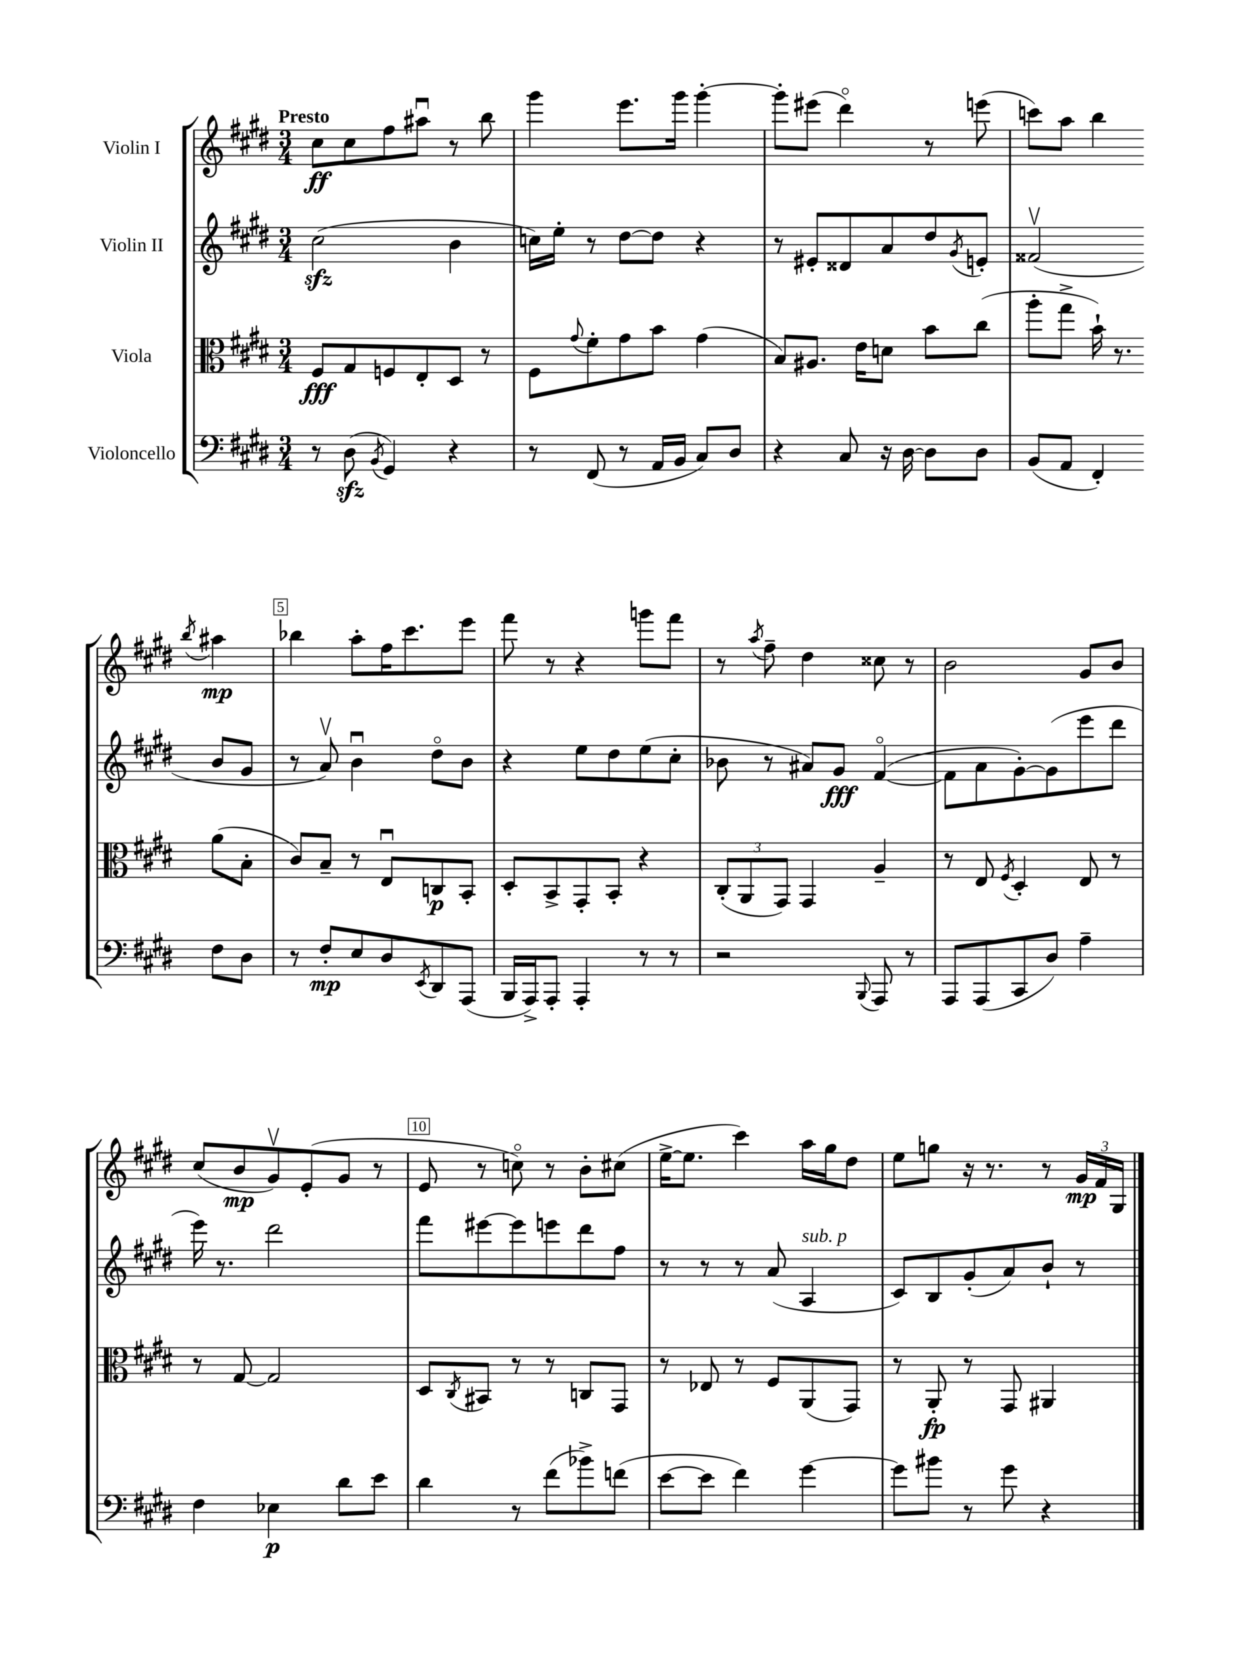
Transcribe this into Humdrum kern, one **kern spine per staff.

**kern	**kern	**kern	**kern
*staff4	*staff3	*staff2	*staff1
*clefF4	*clefC3	*clefG2	*clefG2
*k[f#c#g#d#]	*k[f#c#g#d#]	*k[f#c#g#d#]	*k[f#c#g#d#]
*M3/4	*M3/4	*M3/4	*M3/4
8r	8F#	(2cc#	8cc#
(8D#	8G#	.	8cc#
8qBB	.	.	.
4GG#)	8F	.	8ff#
.	8E'	.	8aa#u
4r	8D#	4b	8r
.	8r	.	8bb
=	=	=	=
8r	8F#	16cc)	4ggg#
.	.	16ee'	.
.	8qqg#	.	.
(8FF#	8f#'	8r	.
8r	8g#	[8dd#	8.eee
16AA	8b	8dd#]	.
16BB	.	.	16ggg#
8C#)	(4g#	4r	[4ggg#'
8D#	.	.	.
=	=	=	=
4r	8B)	8r	8ggg#']
.	8.A#	8e#'	(8eee#
8C#	.	8d##	4ddd#o)
.	16e	.	.
16r	8d	8a	.
[16D#	.	.	.
8D#]	8b	8dd#	8r
.	.	8qg#	.
8D#	(8cc#	8e'	(8eee
=	=	=	=
(8BB	8aa'	(2f##v	8ccc)
8AA	8gg#^	.	8aa
4FF#')	16b`)	.	4bb
.	8.r	.	.
.	.	.	8qbb
8F#	(8a	8b	4aa#
8D#	8B'	8g#	.
=	=	=	=
8r	8c#)	8r	4bb-
8F#'	8B~	8av)	.
8E	8r	4bu	8aa'
8D#	8Eu	.	16ff#
.	.	.	8.ccc#
8qEE	.	.	.
8DD#	8C	8dd#o	.
(8AAA	8BB'	8b	8eee
=	=	=	=
16BBB	8D#'	4r	8fff#
16AAA^)	.	.	.
8AAA'	8BB^	.	8r
4AAA'	8GG#'	8ee	4r
.	8BB'	8dd#	.
8r	4r	(8ee	8ggg
8r	.	8cc#'	8fff#
=	=	=	=
2r	(12C#'	8b-	8r
.	12AA	.	.
.	.	.	8qaa
.	.	8r	8ff#~
.	12GG#)	.	.
.	4GG#	8a#)	4dd#
.	.	8g#	.
8qqBBB	.	.	.
8AAA	4A~	([4f#o	8cc##
8r	.	.	8r
=	=	=	=
8AAA	8r	8f#]	2b
(8AAA	8E	8a	.
.	8qF#	.	.
8CC#	4D#'	[8g#')	.
8D#)	.	(8g#]	.
4A~	8E	8eee	8g#
.	8r	8ddd#	8b
=	=	=	=
4F#	8r	16eee)	(8cc#
.	.	8.r	.
.	[8G#	.	8b
4E-	2G#]	2ddd#	8g#v)
.	.	.	(8e'
8d#	.	.	8g#
8e	.	.	8r
=	=	=	=
4d#	8D#	8fff#	8e
.	8qC#	.	.
.	8BB#	[8eee#	8r
8r	8r	8eee#]	8cco)
(8f#	8r	8eee	8r
8b-^)	8C	8ddd#	8b'
(8f	8GG#	8ff#	(8cc#
=	=	=	=
[8e	8r	8r	[16ee^
.	.	.	8.ee]
8e]	8E-	8r	.
4f#)	8r	8r	4ccc#)
.	8F#	(8a	.
[4g#	(8AA	4A	16aa
.	.	.	16gg#
.	8GG#)	.	8dd#
=	=	=	=
8g#]	8r	8c#)	8ee
8b#	8AA'	8B	8gg
8r	8r	(8g#'	16r
.	.	.	8.r
8g#	8GG#	8a)	.
4r	4AA#	8b`	8r
.	.	8r	24g#
.	.	.	24f#
.	.	.	24G#
==	==	==	==
*-	*-	*-	*-
